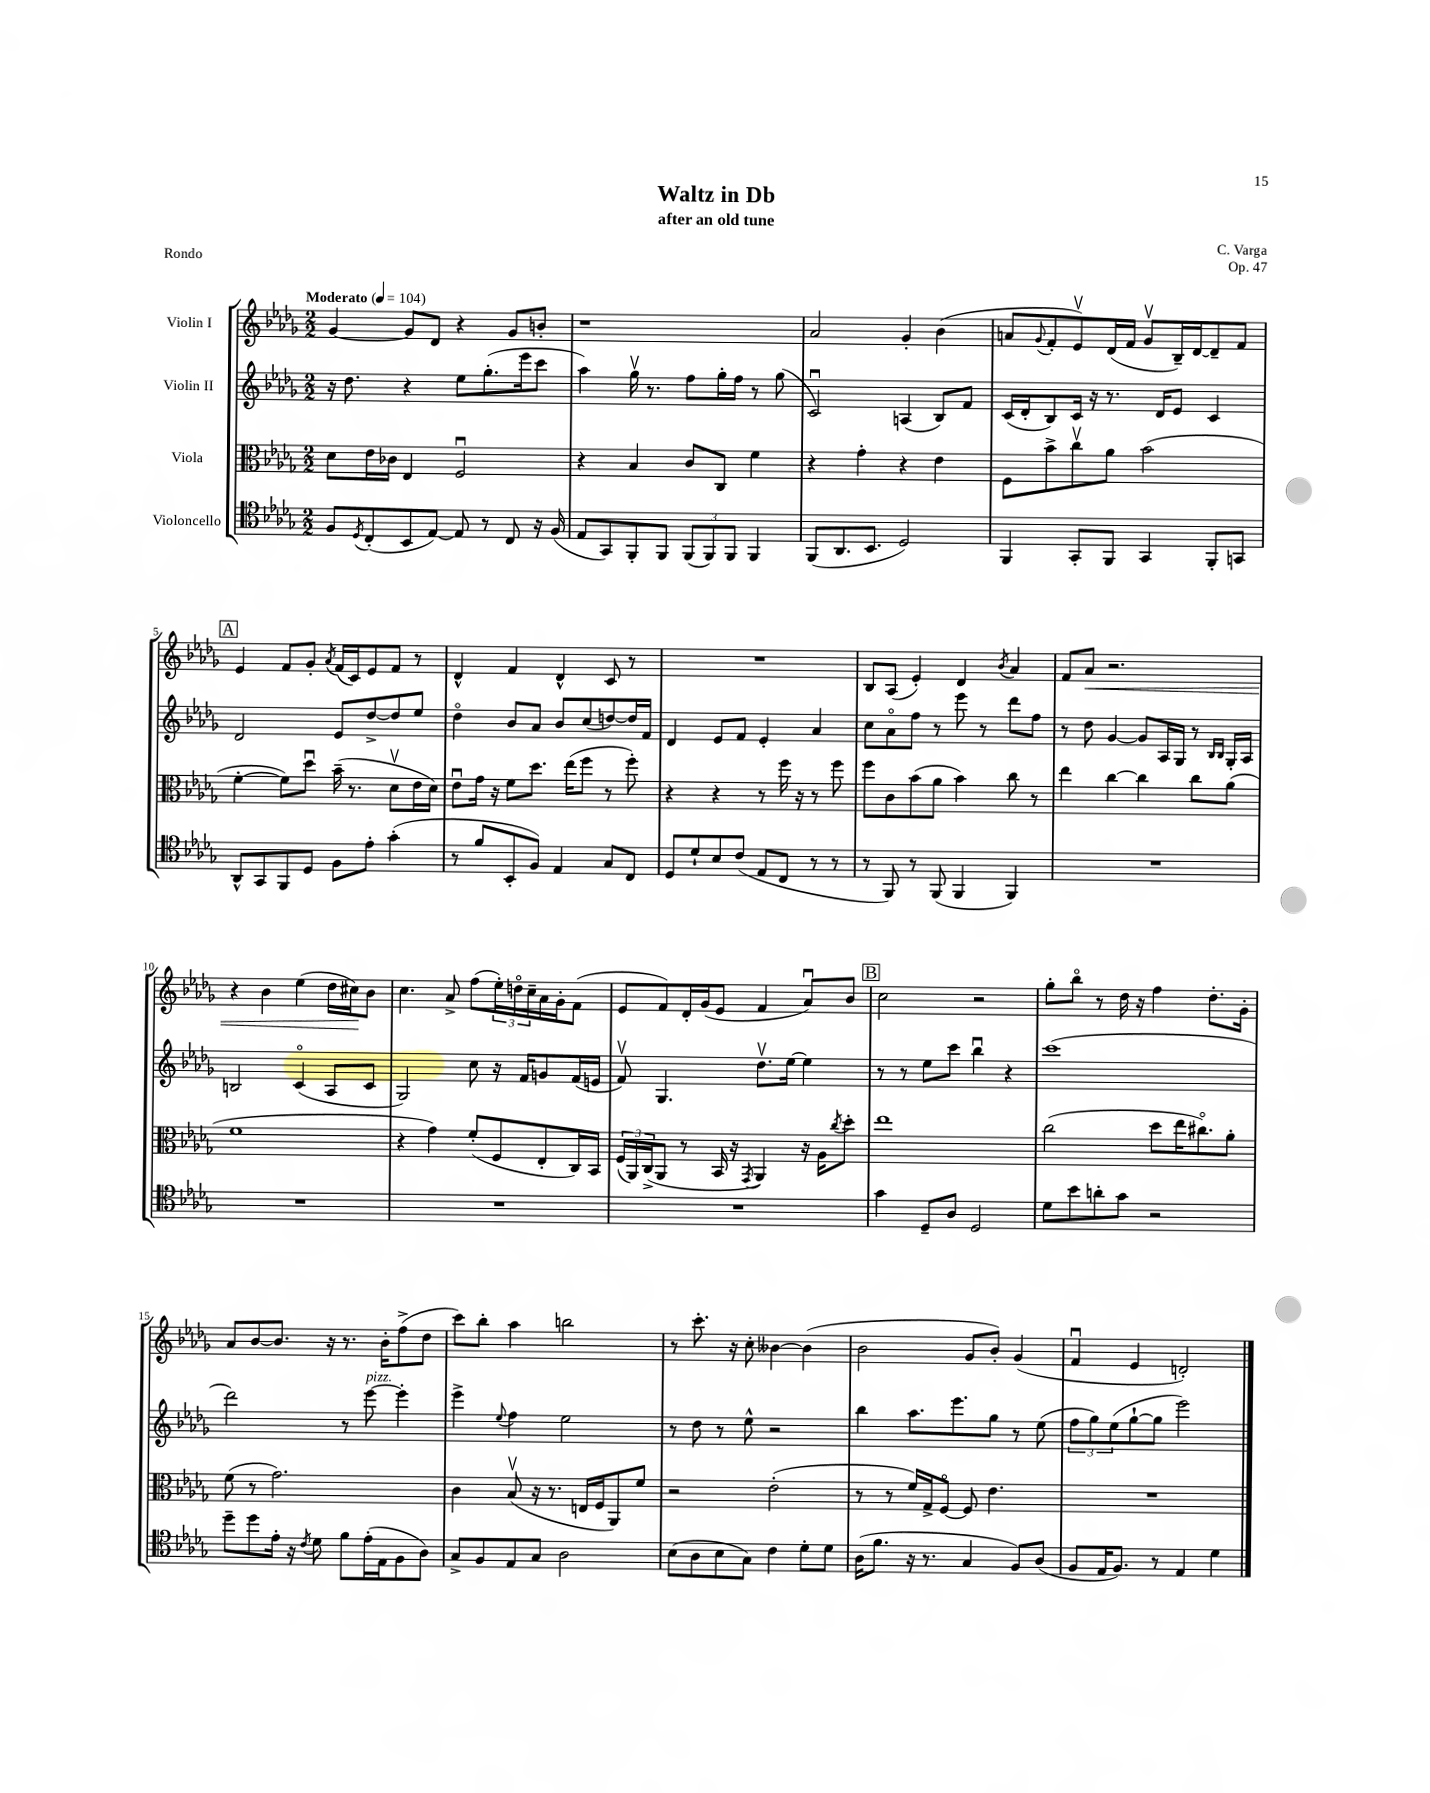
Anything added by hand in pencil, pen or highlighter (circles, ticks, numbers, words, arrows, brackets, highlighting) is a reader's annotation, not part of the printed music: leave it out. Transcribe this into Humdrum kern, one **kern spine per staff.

**kern	**kern	**kern	**kern	**dynam
*part4	*part3	*part2	*part1	*part1
*staff4	*staff3	*staff2	*staff1	*staff1
*I"Violoncello	*I"Viola	*I"Violin II	*I"Violin I	*
*clefC4	*clefC3	*clefG2	*clefG2	*
*k[b-e-a-d-g-]	*k[b-e-a-d-g-]	*k[b-e-a-d-g-]	*k[b-e-a-d-g-]	*
*M2/2	*M2/2	*M2/2	*M2/2	*
*MM104	*MM104	*MM104	*MM104	*
=1	=1	=1	=1	=1
!	!	!	!LO:TX:a:B:t=Moderato	!
8F/L	8d-\L	16r	[4g-/	.
.	.	8.dd-\	.	.
8qD-/	.	.	.	.
(8C'/	16e-\L	.	.	.
.	16c-X\JJ	.	.	.
8BB-/	4E-/	4r	8g-/L]	.
[8E-/J)	.	.	8d-/J	.
8E-/]	2Fu/	8ee-\L	4r	.
8r	.	(8.gg-'\	.	.
8C/	.	.	8g-/L	.
.	.	16eee-\k	.	.
16r	.	8ccc\J	8bn'/J	.
(16F/	.	.	.	.
=2	=2	=2	=2	=2
8E-/L	4r	4aa-\)	1r	.
8GG-/)	.	.	.	.
8FF'/	4B-/	16gg-v\	.	.
.	.	8.r	.	.
8FF/J	.	.	.	.
(12FF/L	8c/L	8ff\L	.	.
12FF/)	.	.	.	.
.	8C/J	16gg-'\L	.	.
12FF/J	.	.	.	.
.	.	16ff\JJ	.	.
4FF/	4f\	8r	.	.
.	.	(8gg-\	.	.
=3	=3	=3	=3	=3
(8FF/L	4r	2cu/)	2a-/	.
8.AA-/	.	.	.	.
.	4g-'\	.	.	.
8.BB-/J	.	.	.	.
2D-/)	4r	(4An/	4g-'/	.
.	4e-\	8B-/L)	(4b-\	.
.	.	8f/J	.	.
=4	=4	=4	=4	=4
4FF/	8F\L	(16c/LL	8an/L	.
.	.	16d-'/J	.	.
.	.	.	8qqg-/	.
.	8b-^\	8B-/)	8f'/	.
8GG-'/L	8ccv\	16c/Jk	8e-v/)	.
.	.	16r	.	.
8FF/J	8a-\J	8.r	(16d-/L	.
.	.	.	16f/JJ	.
4GG-/	(2b-\	.	8g-v/L	.
.	.	16d-/KL	.	.
.	.	8e-/J	16B-~/L)	.
.	.	.	[16d-/J	.
8FF'/L	.	4c/	8d-~/]	.
8GGn/J	.	.	8f/J	.
!!LO:LB:g=z
!!LO:REH:place=s1:t=A
=5	=5	=5	=5	=5
8AA-^^/L	[4f'\	2d-/	4e-/	.
8GG-/	.	.	.	.
8FF/	8f\L])	.	8f/L	.
8D-/J	8dd-u\J	.	8g-'/J	.
.	.	.	8qa-/	.
8F\L	(16b-~\	8e-/L	(16f/LL	.
.	8.r	.	16c/J)	.
8e-'\J	.	[8dd-^/	8e-/	.
(4g-'\	8d-v\L	8dd-/]	8f/J	.
.	16e-\L	8ee-/J	8r	.
.	16d-\JJ)	.	.	.
=6	=6	=6	=6	=6
8r	8e-u\L	4dd-\	4d-^^/	.
8f/L	16g-\Jk	.	.	.
.	16r	.	.	.
8BB-'/	8f\L	8b-/L	4f/	.
8F/J)	8.dd-\J	8a-/J	.	.
4E-/	.	8b-/L	4d-^^/	.
.	(16ee-\KL	.	.	.
.	8ff\J	(8cc/	.	.
8G-/L	8r	[8ddn/)	8c/	.
8C/J	8ff'\)	16dd/L]	8r	.
.	.	16f/JJ	.	.
=7	=7	=7	=7	=7
8D-/L	4r	4d-/	1r	.
8d-`/	.	.	.	.
8B-/	4r	8e-/L	.	.
(8c/J	.	8f/J	.	.
8E-/L	8r	4e-'/	.	.
8C/J	16ff\	.	.	.
.	16r	.	.	.
8r	8r	4a-/	.	.
8r	8ff\	.	.	.
=8	=8	=8	=8	=8
8r	8ff\L	8cc\L	8B-/L	.
8FF/)	8c\	8a-\	(8A-/J	.
8r	(8b-\	8ff\J	4e-'/)	.
(8FF/	8a-\J	8r	.	.
4FF/	4b-\)	8eee-\	4d-/	.
.	.	8r	.	.
.	.	.	8qb-/	.
4FF/)	8cc\	8ddd-\L	4a-/	.
.	8r	8ff\J	.	.
=9	=9	=9	=9	=9
1r	4ee-\	8r	8f/L	.
!	!	!	!	!LO:HP:b
.	.	8dd-\	8a-/J	<
.	[4cc\	[4g-/	2.r	.
.	4cc\]	8g-/L]	.	.
.	.	16A-/L	.	.
.	.	16G-/JJ	.	.
.	8cc\L	8r	.	.
.	.	16qqB-/LL	.	.
.	.	16qqB-/JJ	.	.
.	(8a-\J	16G-'/LL	.	.
.	.	16A-/JJ	.	.
!!LO:LB:g=z
=10	=10	=10	=10	=10
1r	1f	2Bn/	4r	.
.	.	.	4b-\	.
.	.	(4c/	(4ee-\	.
.	.	8A-/L	16dd-\LL	.
.	.	.	16cc#X\J)	.
.	.	8c/J	8b-\J	[
=11	=11	=11	=11	=11
1r	4r	2G-/)	4.cc\	.
.	4g-\)	.	.	.
.	.	.	8a-^/	.
.	(8f'/L	8cc\	(8ff\L	.
.	8F/	16r	24ee-'\L)	.
.	.	.	24ddn\	.
.	.	16f/KL	.	.
.	.	.	24cc~\	.
.	8E-'/	8gn/	16a-\	.
.	.	.	16g-'\J	.
.	16C/L)	(16f/L	(8f\J	.
.	16BB-/JJ	16en/JJ	.	.
=12	=12	=12	=12	=12
1r	(24F/LL	8fv/)	8e-/L	.
.	24AA-/)	.	.	.
.	(24C^/J	.	.	.
.	8AA-/J	4.G-/	8f/)	.
.	8r	.	16d-'/L	.
.	.	.	(16g-/J	.
.	16BB-/	.	8e-/J	.
.	16r	.	.	.
.	8qGG-/	.	.	.
.	4AA-/)	8.dd-v\L	4f/	.
.	.	[16ee-\Jk	.	.
.	16r	4ee-\]	8a-u/L)	.
.	16A-\KL	.	.	.
.	8qcc/	.	.	.
.	8dd-'\J	.	8b-/J	.
!!LO:REH:place=s1:t=B
=13	=13	=13	=13	=13
4g-\	1ee-	8r	2cc\	.
.	.	8r	.	.
8D-~/L	.	8ee-\L	.	.
8A-/J	.	8ccc\J	.	.
2D-/	.	4bb-u\	2r	.
.	.	4r	.	.
=14	=14	=14	=14	=14
8d-\L	(2cc\	(1ccc	8gg-'\L	.
8b-\	.	.	8bb-\J	.
8an'\	.	.	8r	.
8g-\J	.	.	16dd-\	.
.	.	.	16r	.
2r	8dd-\L	.	4ff\	.
.	16ee-\K	.	.	.
.	8.cc#X\)	.	.	.
.	.	.	8.dd-'\L	.
.	8a-'\J	.	.	.
.	.	.	16g-'\Jk	.
!!LO:LB:g=z
=15	=15	=15	=15	=15
8dd-~\L	(8f\	2ddd-\)	8a-/L	.
8dd-\	8r	.	[8b-/	.
16e-'\Jk	2.g-\)	.	8.b-/J]	.
16r	.	.	.	.
8qc/	.	.	.	.
8d-\	.	.	.	.
.	.	.	16r	.
8f\L	.	8r	8.r	.
!	!	!LO:TX:a:i:t=pizz.	!	!
(16e-'\L	.	[8eee-\	.	.
16E-\J	.	.	16b-'\KL	.
8F\	.	4eee-'\]	(8ff^\	.
8A-\J)	.	.	8dd-\J	.
=16	=16	=16	=16	=16
8G-^/L	4c\	4eee-^\	8ccc\L)	.
8F/	.	.	8bb-'\J	.
.	.	8qqee-/	.	.
8E-/	(8B-v/	4ff\	4aa-\	.
8G-/J	16r	.	.	.
.	8.r	.	.	.
2A-\	.	2ee-\	2bbn\	.
.	16En/LL	.	.	.
.	16F/J	.	.	.
.	8AA-/)	.	.	.
.	8f/J	.	.	.
=17	=17	=17	=17	=17
(8B-\L	2r	8r	8r	.
8A-\	.	8dd-\	8.ccc'\	.
8B-\	.	8r	.	.
.	.	.	16r	.
8G-\J)	.	8ee-^^\	8cc'\	.
4c\	(2e-'\	2r	[4b--X\	.
8d-'\L	.	.	(4b--\]	.
8d-\J	.	.	.	.
=18	=18	=18	=18	=18
(16A-\KL	8r	4bb-\	2b-\	.
8.f\J	.	.	.	.
.	8r	.	.	.
16r	16f/LL)	8.aa-\L	.	.
8.r	16G-^/J	.	.	.
.	[8F/J	.	.	.
.	.	8.eee-\	.	.
4G-/	8F/]	.	8g-/L	.
.	4.e-\	8gg-\J	8b-'/J)	.
8F/L)	.	8r	(4g-/	.
(8A-/J	.	(8ee-\	.	.
=19	=19	=19	=19	=19
8F/L	1r	12ff\L	4fu/	.
.	.	12gg-\)	.	.
16E-/K	.	.	.	.
.	.	(12ee-\	.	.
8.F/J)	.	.	.	.
.	.	[8gg-`\	4e-/	.
8r	.	8gg-\J]	.	.
4E-/	.	2eee-\)	2dn'/)	.
4d-\	.	.	.	.
==	==	==	==	==
*-	*-	*-	*-	*-
